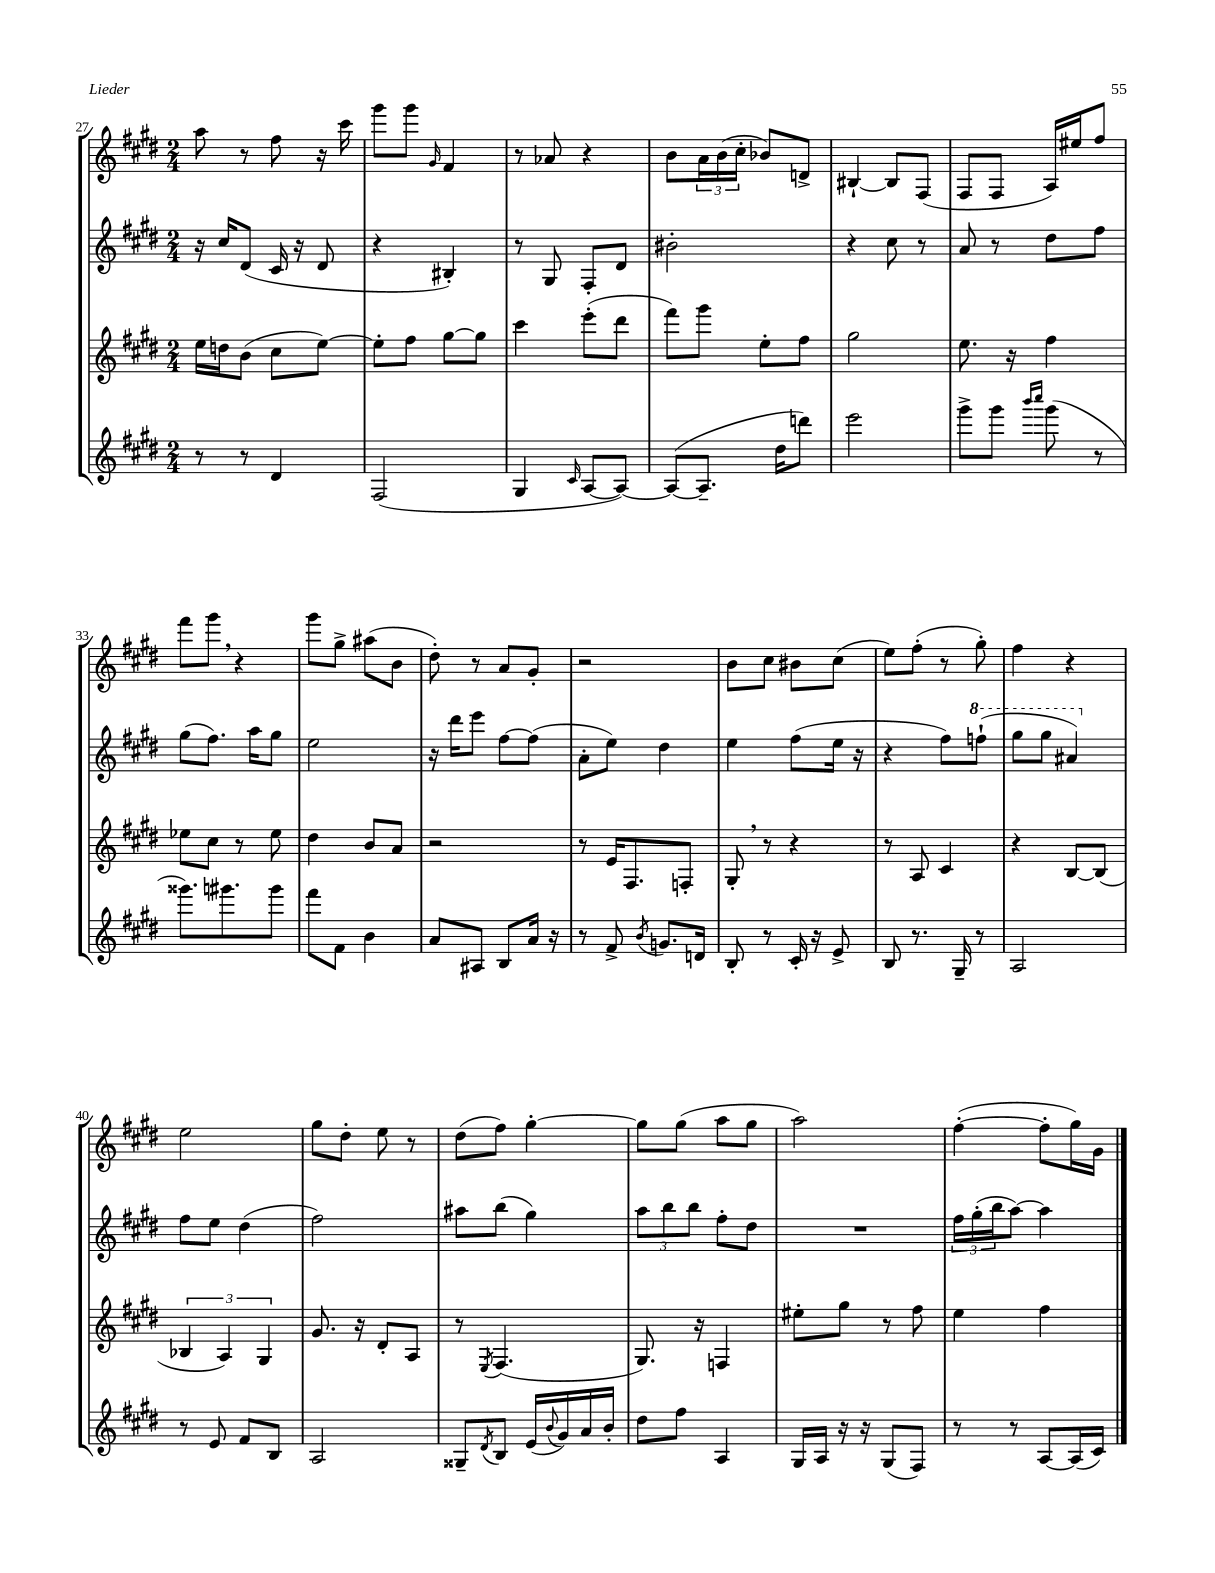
<<
\new StaffGroup <<
\new Staff = "s0" {
    \clef treble \key e \major \numericTimeSignature \time 2/4
    a''8 r8 fis''8 r16 cis'''16 |
    gis'''8 gis'''8 \grace { gis'16 } fis'4 |
    r8 aes'8 r4 |
    b'8 \tuplet 3/2 { a'16 b'16( cis''16-. } bes'8) d'8-> |
    bis4~-! bis8 fis8( |
    fis8 fis8 a16) eis''16 fis''8 |
    fis'''8 gis'''8 \breathe r4 |
    gis'''8 gis''8-> ais''8( b'8 |
    dis''8-.) r8 a'8 gis'8-. |
    r2 |
    b'8 cis''8 bis'8 cis''8( |
    e''8) fis''8-.( r8 gis''8-.) |
    fis''4 r4 |
    e''2 |
    gis''8 dis''8-. e''8 r8 |
    dis''8( fis''8) gis''4~-. |
    gis''8 gis''8( a''8 gis''8 |
    a''2) |
    fis''4~-.( fis''8-. gis''16) gis'16 \bar "|." |
}
\new Staff = "s1" {
    \clef treble \key e \major \numericTimeSignature \time 2/4
    r16 cis''16 dis'8( cis'16 r16 dis'8 |
    r4 bis4-.) |
    r8 gis8 fis8-. dis'8 |
    bis'2-. |
    r4 cis''8 r8 |
    a'8 r8 dis''8 fis''8 |
    gis''8( fis''8.) a''16 gis''8 |
    e''2 |
    r16 dis'''16 e'''8 fis''8~ fis''8( |
    a'8-. e''8) dis''4 |
    e''4 fis''8( e''16 r16 |
    r4 fis''8) \ottava #1 f'''8-!( |
    gis'''8 gis'''8 ais''4) \ottava #0 |
    fis''8 e''8 dis''4( |
    fis''2) |
    ais''8 b''8( gis''4) |
    \tuplet 3/2 { a''8 b''8 b''8 } fis''8-. dis''8 |
    R2 |
    \tuplet 3/2 { fis''16 gis''16-.( b''16 } a''8~) a''4 \bar "|." |
}
\new Staff = "s2" {
    \clef treble \key e \major \numericTimeSignature \time 2/4
    e''16 d''16 b'8( cis''8 e''8~) |
    e''8-. fis''8 gis''8~ gis''8 |
    cis'''4 e'''8-.( dis'''8 |
    fis'''8) gis'''8 e''8-. fis''8 |
    gis''2 |
    e''8. r16 fis''4 |
    ees''8 cis''8 r8 ees''8 |
    dis''4 b'8 a'8 |
    r2 |
    r8 e'16 fis8. f8-. |
    gis8-. \breathe r8 r4 |
    r8 a8 cis'4 |
    r4 b8~ b8( |
    \tuplet 3/2 { bes4 a4) gis4 } |
    gis'8. r16 dis'8-. a8 |
    r8 \acciaccatura { e8 } fis4.( |
    gis8.) r16 f4 |
    eis''8-. gis''8 r8 fis''8 |
    e''4 fis''4 \bar "|." |
}
\new Staff = "s3" {
    \clef treble \key e \major \numericTimeSignature \time 2/4
    r8 r8 dis'4 |
    fis2( |
    gis4 \grace { cis'16 } a8~ a8~) |
    a8~( a8.-- dis''16 d'''8) |
    e'''2 |
    gis'''8-> gis'''8 \grace { b'''16 cis''''16 } gis'''8( r8 |
    gisis'''8.) gis'''8. gis'''8 |
    fis'''8 fis'8 b'4 |
    a'8 ais8 b8 a'16 r16 |
    r8 fis'8-> \acciaccatura { b'8 } g'8. d'16 |
    b8-. r8 cis'16-. r16 e'8-> |
    b8 r8. gis16-- r8 |
    a2 |
    r8 e'8 fis'8 b8 |
    a2 |
    gisis8-- \acciaccatura { dis'8 } b8 e'16( \appoggiatura { b'8 } gis'16) a'16 b'16-. |
    dis''8 fis''8 a4 |
    gis16 a16 r16 r16 gis8( fis8) |
    r8 r8 a8~ a16( cis'16) \bar "|." |
}
>>
>>
\layout { \context { \Score currentBarNumber = #27 } }
